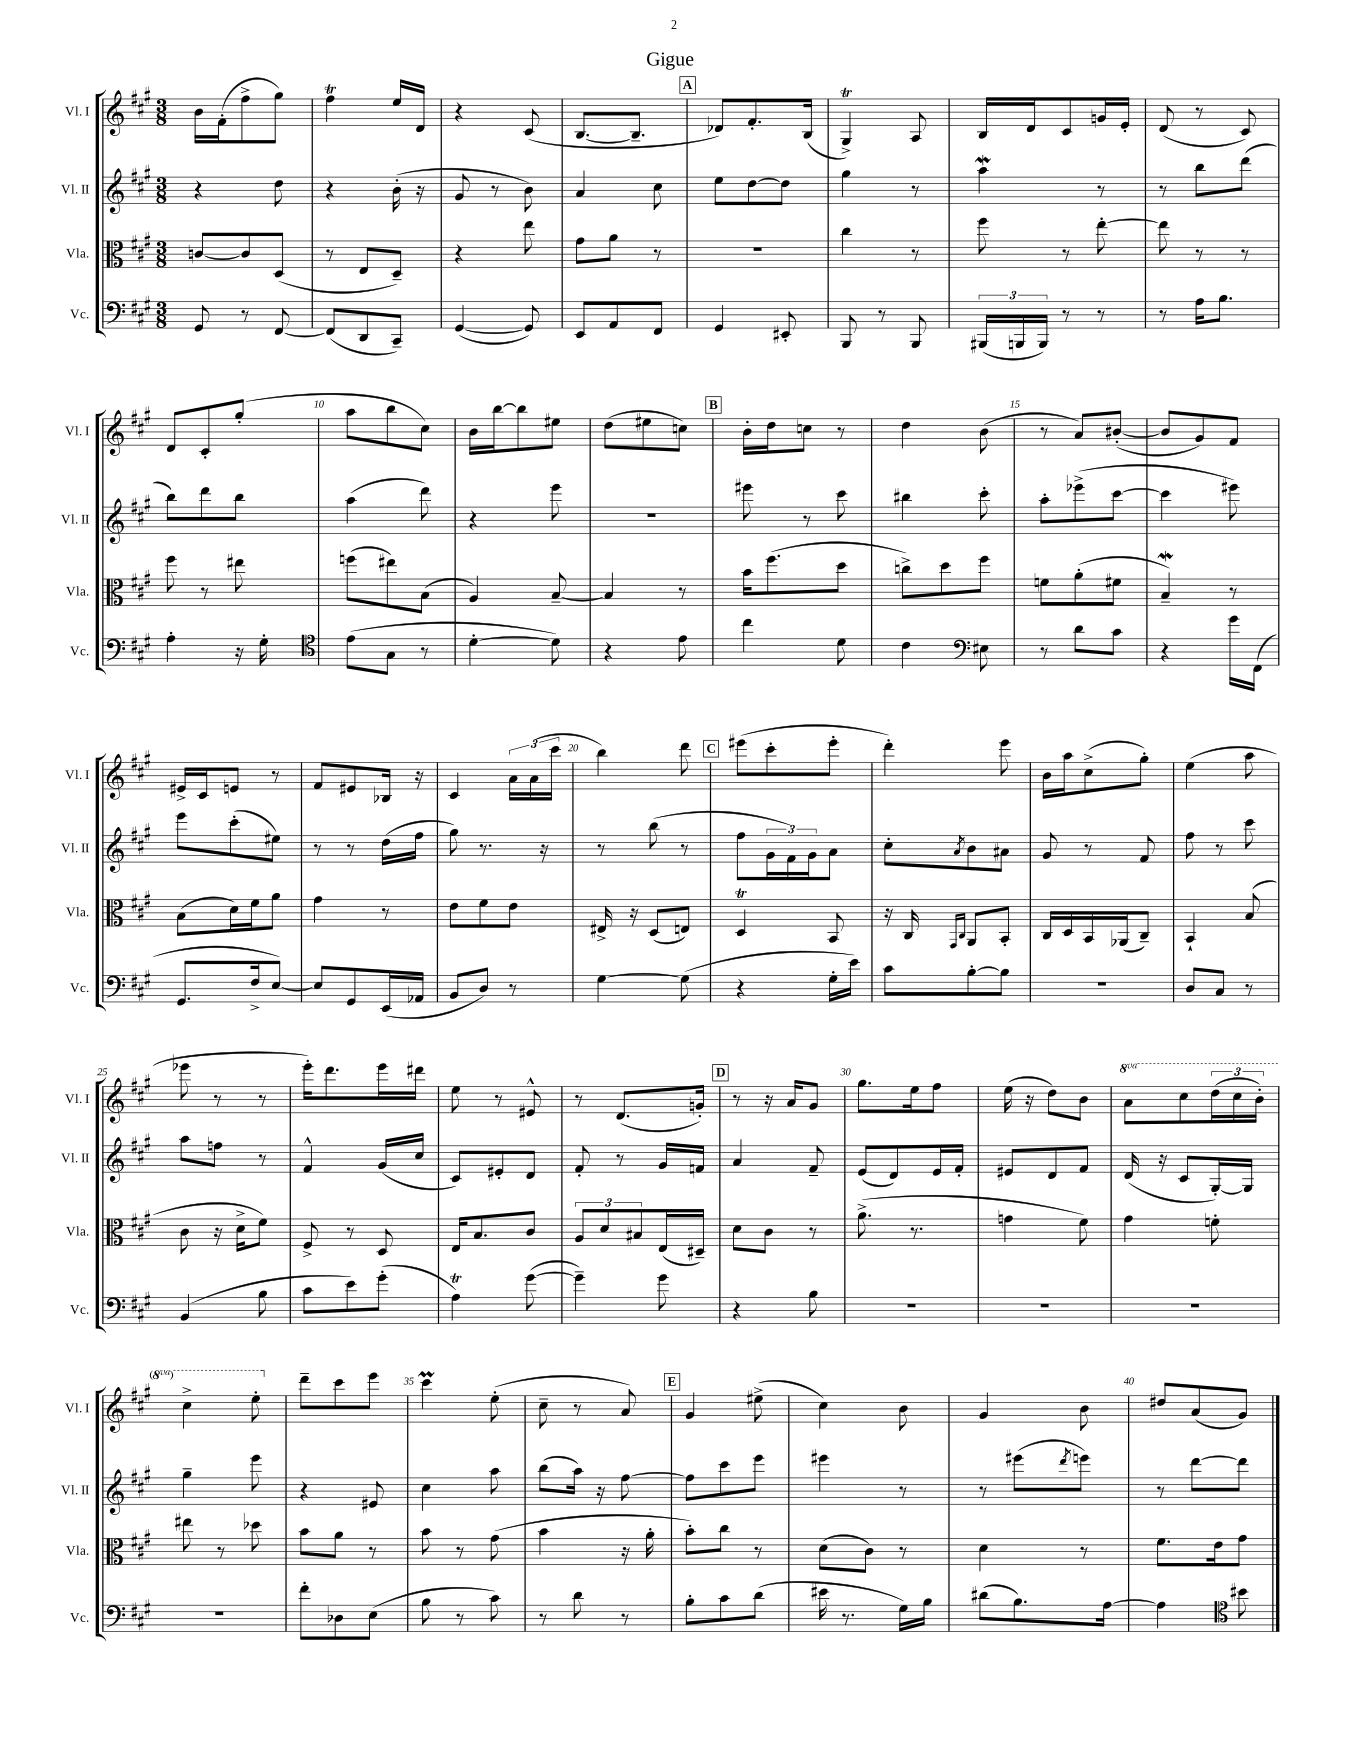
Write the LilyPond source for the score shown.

\header { title = "Gigue" }
<<
\new StaffGroup <<
\new Staff = "s0" \with { instrumentName = "Vl. I" shortInstrumentName = "Vl. I" } {
    \clef treble \key a \major \numericTimeSignature \time 3/8 \set Staff.ottavationMarkups = #ottavation-simple-ordinals
    b'16 fis'16-.( fis''8-> gis''8) |
    fis''4\trill e''16 d'16 |
    r4 cis'8( |
    b8.~ b8.-- |
    \mark \markup { \box "A" } des'8) fis'8.-. b16( |
    gis4->\trill) a8 |
    b16 d'16 cis'8 g'16 e'16-. |
    d'8( r8 cis'8) |
    d'8 cis'8-. gis''8-.( |
    a''8 b''8 cis''8) |
    b'16 b''16~ b''8 eis''8 |
    d''8( eis''8 c''8) |
    \mark \markup { \box "B" } b'16-. d''16 c''8 r8 |
    d''4 b'8( |
    r8 a'8) bis'8~-.( |
    bis'8 gis'8) fis'8 |
    eis'16-> cis'16 e'8 r8 |
    fis'8 eis'8 bes16 r16 |
    cis'4 \tuplet 3/2 { a'16 a'16( cis'''16 } |
    b''4) d'''8 |
    \mark \markup { \box "C" } eis'''8( cis'''8-. eis'''8-. |
    d'''4-.) e'''8 |
    b'16 a''16 cis''8->( gis''8-.) |
    e''4( a''8 |
    ees'''8 r8 r8 |
    e'''16-.) d'''8. e'''16 dis'''16 |
    e''8 r8 eis'8-^ |
    r8 d'8.( g'16-.) |
    \mark \markup { \box "D" } r8 r16 a'16 gis'8 |
    gis''8. e''16 fis''8 |
    e''16( r16 d''8) b'8 |
    \ottava #1 a''8 cis'''8 \tuplet 3/2 { d'''16( cis'''16 b''16-.) } |
    cis'''4-> e'''8-. \ottava #0 |
    d'''8-- cis'''8 e'''8 |
    cis'''4\prall e''8-.( |
    cis''8-- r8 a'8) |
    \mark \markup { \box "E" } gis'4 eis''8->( |
    cis''4) b'8 |
    gis'4 b'8 |
    dis''8 a'8( gis'8) \bar "|." |
}
\new Staff = "s1" \with { instrumentName = "Vl. II" shortInstrumentName = "Vl. II" } {
    \clef treble \key a \major \numericTimeSignature \time 3/8
    r4 d''8 |
    r4 b'16-.( r16 |
    gis'8 r8 b'8) |
    a'4 cis''8 |
    \mark \markup { \box "A" } e''8 d''8~ d''8 |
    gis''4 r8 |
    a''4\mordent r8 |
    r8 b''8 d'''8( |
    b''8) d'''8 b''8 |
    a''4( d'''8) |
    r4 e'''8 |
    R4. |
    \mark \markup { \box "B" } eis'''8 r8 cis'''8 |
    bis''4 cis'''8-. |
    a''8-. ees'''8->( cis'''8~ |
    cis'''4 eis'''8) |
    e'''8 cis'''8-.( eis''8) |
    r8 r8 d''16( fis''16 |
    gis''8) r8. r16 |
    r8 b''8( r8 |
    \mark \markup { \box "C" } fis''8 \tuplet 3/2 { gis'16 fis'16) gis'16 } a'8 |
    cis''8-. \acciaccatura { a'8 } b'8 ais'8 |
    gis'8 r8 fis'8 |
    fis''8 r8 cis'''8 |
    a''8 f''8 r8 |
    fis'4-^ gis'16( cis''16 |
    cis'8) eis'8-. d'8 |
    fis'8-. r8 gis'16 f'16 |
    \mark \markup { \box "D" } a'4 fis'8-- |
    e'8( d'8) e'16 fis'16-. |
    eis'8 d'8 fis'8 |
    d'16( r16 cis'8 gis16~-.) gis16 |
    gis''4-- e'''8 |
    r4 eis'8 |
    cis''4 a''8 |
    b''8( a''16) r16 fis''8~ |
    \mark \markup { \box "E" } fis''8 cis'''8 e'''8 |
    eis'''4 r8 |
    r8 eis'''8( \acciaccatura { d'''8 } e'''8) |
    r8 d'''8~ d'''8 \bar "|." |
}
\new Staff = "s2" \with { instrumentName = "Vla." shortInstrumentName = "Vla." } {
    \clef alto \key a \major \numericTimeSignature \time 3/8
    c'8~ c'8 d8( |
    r8 e8 d8--) |
    r4 e''8 |
    gis'8 a'8 r8 |
    \mark \markup { \box "A" } R4. |
    cis''4 r8 |
    fis''8 r8 e''8~-. |
    e''8 r8 r8 |
    fis''8 r8 eis''8 |
    f''8( eis''8) b8( |
    a4) b8~-- |
    b4 r8 |
    \mark \markup { \box "B" } b'16 fis''8.( d''8 |
    c''8->) d''8 fis''8 |
    f'8 a'8-.( fis'8 |
    b4--\mordent) r8 |
    b8( d'16) fis'16 a'8 |
    gis'4 r8 |
    e'8 fis'8 e'8 |
    eis16-> r16 d8( e8) |
    \mark \markup { \box "C" } d4\trill b,8 |
    r16 cis16 \grace { gis,16 cis16 } a,8 b,8-. |
    cis16 d16 b,16 aes,16( cis8--) |
    b,4-! b8( |
    cis'8 r16 d'16-> fis'8) |
    fis8-> r8 d8 |
    e16 b8. cis'8 |
    \tuplet 3/2 { a8 d'8 bis8 } e16( dis16--) |
    \mark \markup { \box "D" } d'8 cis'8 r8 |
    a'8.->( r8. |
    g'4 fis'8) |
    gis'4 f'8-. |
    eis''8 r8 des''8 |
    b'8 a'8 r8 |
    b'8 r8 gis'8( |
    b'4 r16 a'16-. |
    \mark \markup { \box "E" } b'8-.) cis''8 r8 |
    d'8( cis'8) r8 |
    d'4 r8 |
    fis'8. e'16 gis'8 \bar "|." |
}
\new Staff = "s3" \with { instrumentName = "Vc." shortInstrumentName = "Vc." } {
    \clef bass \key a \major \numericTimeSignature \time 3/8
    gis,8 r8 fis,8~ |
    fis,8( d,8 cis,8--) |
    gis,4~( gis,8) |
    e,8 a,8 fis,8 |
    \mark \markup { \box "A" } gis,4 eis,8-. |
    b,,8 r8 b,,8 |
    \tuplet 3/2 { bis,,16( b,,16 b,,16) } r8 r8 |
    r8 a16 b8. |
    a4-. r16 gis16-. |
    \clef tenor e'8( gis8 r8 |
    d'4~-. d'8) |
    r4 e'8 |
    \mark \markup { \box "B" } cis''4 d'8 |
    cis'4 \clef bass eis8 |
    r8 d'8 cis'8 |
    r4 gis'16 fis,16( |
    gis,8. fis16-> e8~) |
    e8 gis,8 e,16( aes,16 |
    b,8 d8) r8 |
    gis4~ gis8( |
    \mark \markup { \box "C" } r4 gis16-. e'16) |
    cis'8 b8~-. b8 |
    R4. |
    d8 cis8 r8 |
    b,4( b8 |
    cis'8 e'8) gis'8-.( |
    a4\trill) gis'8~( |
    gis'4--) gis'8 |
    \mark \markup { \box "D" } r4 b8 |
    R4. |
    R4. |
    R4. |
    R4. |
    fis'8-. des8 e8( |
    b8 r8 cis'8) |
    r8 d'8 r8 |
    \mark \markup { \box "E" } b8-. cis'8 d'8( |
    eis'16 r8. gis16) b16 |
    dis'8( b8.) a16~ |
    a4 \clef tenor bis'8 \bar "|." |
}
>>
>>
\layout { \context { \Score \override BarNumber.break-visibility = ##(#f #t #t) barNumberVisibility = #(every-nth-bar-number-visible 5) } }
